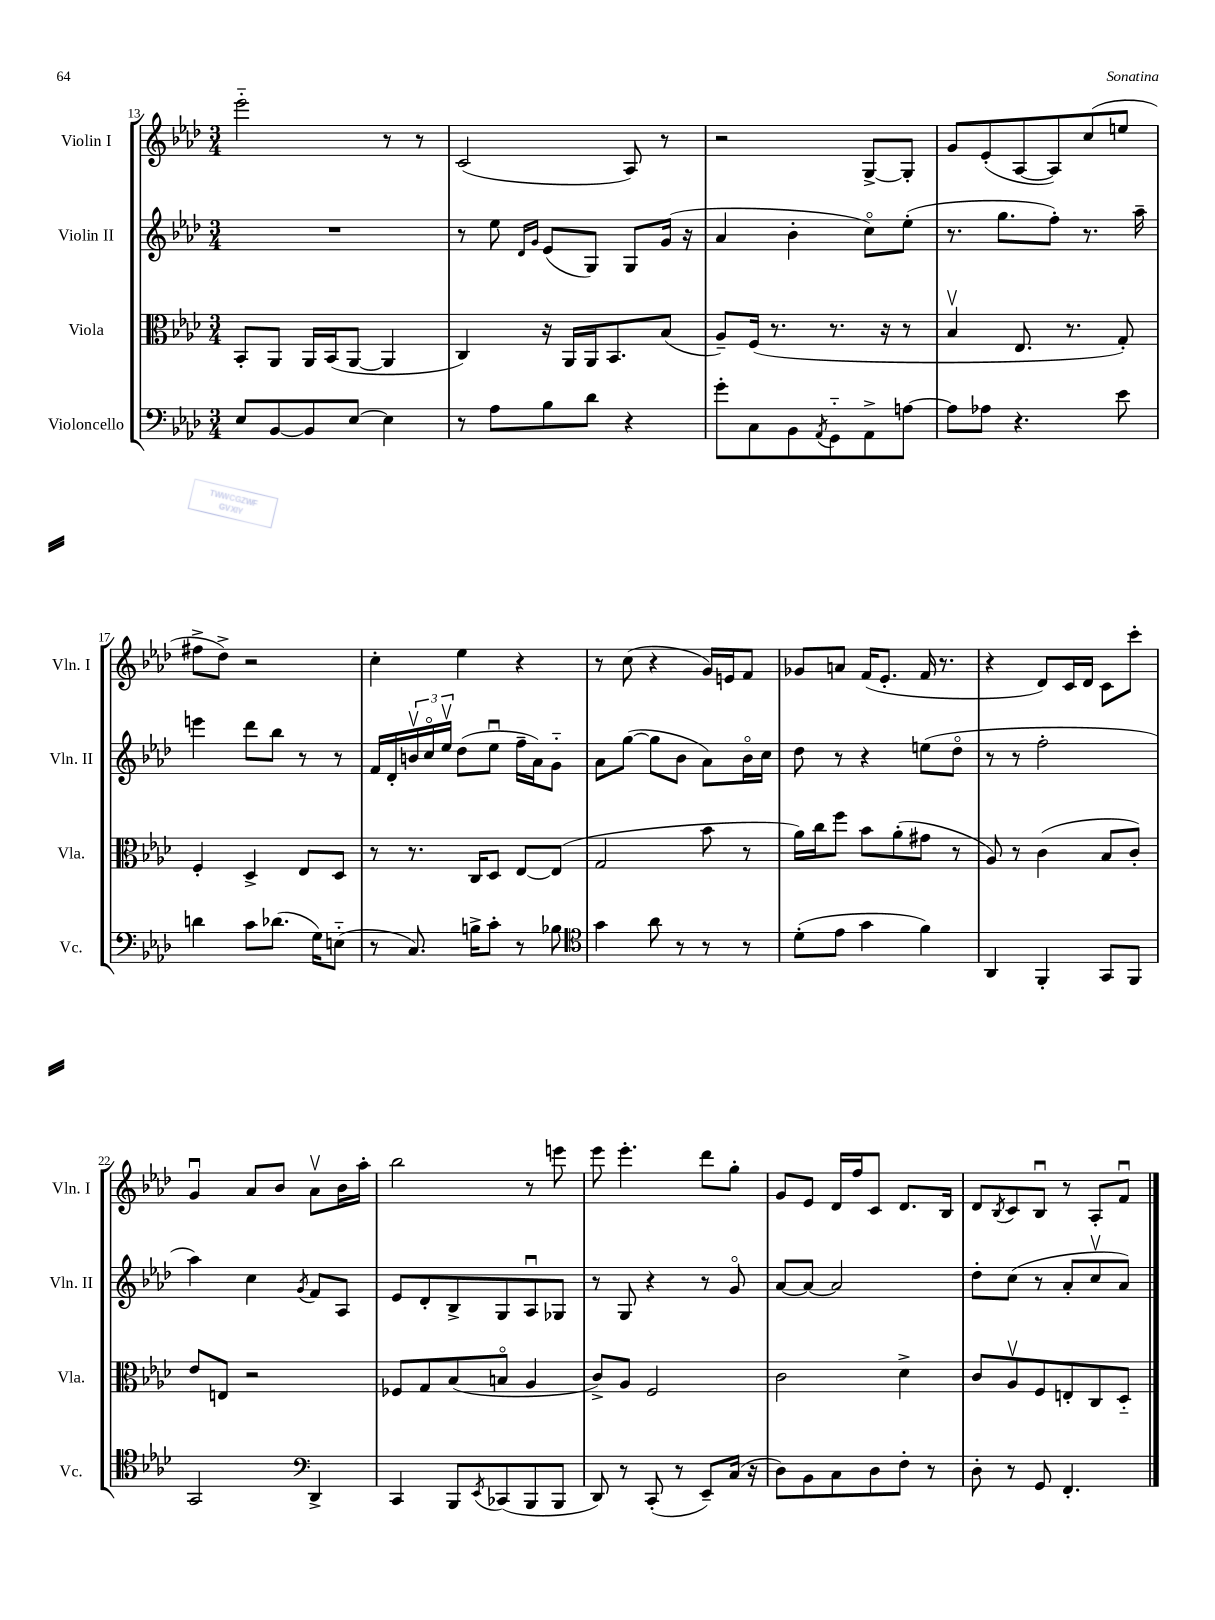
<<
\new StaffGroup <<
\new Staff = "s0" \with { instrumentName = "Violin I" shortInstrumentName = "Vln. I" } {
    \clef treble \key aes \major \numericTimeSignature \time 3/4
    ees'''2-_ r8 r8 |
    c'2( aes8) r8 |
    r2 g8~-> g8-. |
    g'8 ees'8-.( aes8~ aes8) c''8( e''8 |
    fis''8-> des''8->) r2 |
    c''4-. ees''4 r4 |
    r8 c''8( r4 g'16) e'16 f'8 |
    ges'8 a'8 f'16( ees'8.-. f'16 r8. |
    r4 des'8) c'16 des'16 c'8 c'''8-. |
    g'4\downbow aes'8 bes'8 aes'8\upbow bes'16 aes''16-. |
    bes''2 r8 e'''8 |
    ees'''8 ees'''4.-. des'''8 g''8-. |
    g'8 ees'8 des'16 f''16 c'8 des'8. bes16 |
    des'8 \acciaccatura { bes8 } c'8 bes8\downbow r8 aes8-. f'8\downbow \bar "|." |
}
\new Staff = "s1" \with { instrumentName = "Violin II" shortInstrumentName = "Vln. II" } {
    \clef treble \key aes \major \numericTimeSignature \time 3/4
    R2. |
    r8 ees''8 \grace { des'16 g'16 } ees'8( g8) g8 g'16( r16 |
    aes'4 bes'4-. c''8\flageolet) ees''8-.( |
    r8. g''8. f''8-.) r8. aes''16-- |
    e'''4 des'''8 bes''8 r8 r8 |
    f'16 des'16-. \tuplet 3/2 { b'16\upbow c''16\flageolet ees''16\upbow } des''8( ees''8\downbow f''16-- aes'16) g'8-_ |
    aes'8 g''8~( g''8 bes'8 aes'8) bes'16\flageolet c''16 |
    des''8 r8 r4 e''8( des''8\flageolet |
    r8 r8 f''2-. |
    aes''4) c''4 \acciaccatura { g'8 } f'8 aes8 |
    ees'8 des'8-. bes8-> g8 aes8\downbow ges8 |
    r8 g8 r4 r8 g'8\flageolet |
    aes'8~ aes'8~ aes'2 |
    des''8-. c''8( r8 aes'8-. c''8\upbow aes'8) \bar "|." |
}
\new Staff = "s2" \with { instrumentName = "Viola" shortInstrumentName = "Vla." } {
    \clef alto \key aes \major \numericTimeSignature \time 3/4
    bes,8-. aes,8 aes,16 bes,16( aes,8~ aes,4 |
    c4) r16 aes,16 aes,16 bes,8. bes8( |
    aes8--) f16( r8. r8. r16 r8 |
    bes4\upbow ees8. r8. g8-.) |
    f4-. des4-> ees8 des8 |
    r8 r8. c16 des8 ees8~ ees8( |
    g2 bes'8 r8 |
    aes'16) c''16 f''8 bes'8 aes'8-.( gis'8 r8 |
    aes8) r8 c'4( bes8 c'8-.) |
    ees'8 e8 r2 |
    fes8 g8 bes8( b8\flageolet aes4 |
    c'8->) aes8 f2 |
    c'2 des'4-> |
    c'8 aes8\upbow f8 e8-. c8 des8-_ \bar "|." |
}
\new Staff = "s3" \with { instrumentName = "Violoncello" shortInstrumentName = "Vc." } {
    \clef bass \key aes \major \numericTimeSignature \time 3/4
    ees8 bes,8~ bes,8 ees8~ ees4 |
    r8 aes8 bes8 des'8 r4 |
    g'8-. c8 bes,8 \acciaccatura { aes,8 } g,8-_ aes,8-> a8~ |
    a8 aes8 r4. ees'8 |
    d'4 c'8 des'8.( g16) e8-_( |
    r8 c8.) b16-> c'8-. r8 bes8 |
    \clef tenor g'4 aes'8 r8 r8 r8 |
    des'8-.( ees'8 g'4 f'4) |
    aes,4 f,4-. g,8 f,8 |
    g,2 \clef bass des,4-> |
    c,4 bes,,8 \acciaccatura { ees,8 } ces,8( bes,,8 bes,,8 |
    des,8) r8 c,8-.( r8 ees,8--) c16( r16 |
    des8) bes,8 c8 des8 f8-. r8 |
    des8-. r8 g,8 f,4.-. \bar "|." |
}
>>
>>
\layout { \context { \Score currentBarNumber = #13 } }
